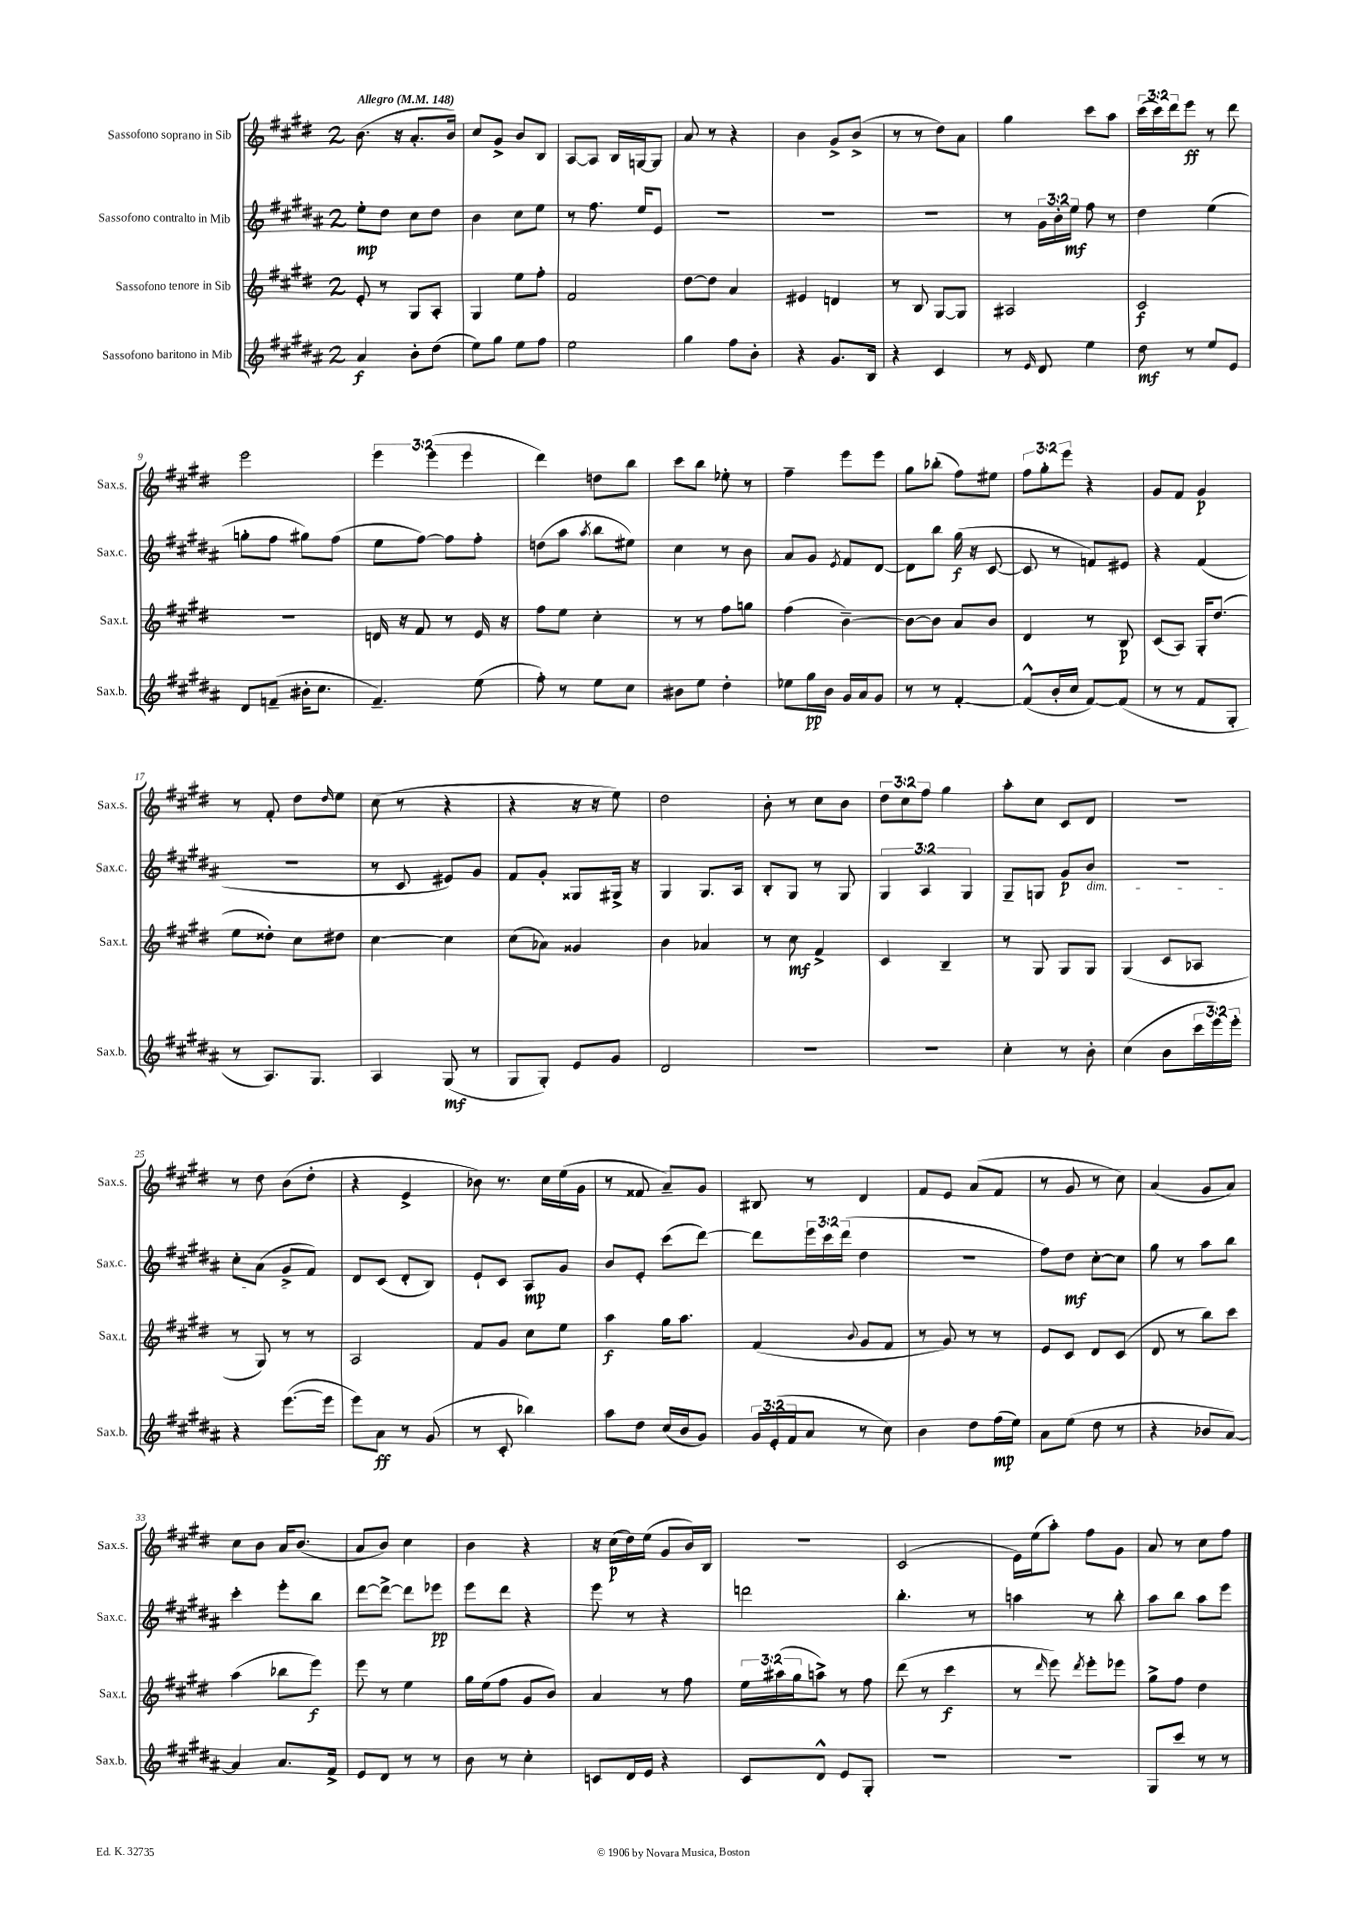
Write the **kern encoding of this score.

**kern	**dynam	**kern	**dynam	**kern	**dynam	**kern	**dynam
*part4	*part4	*part3	*part3	*part2	*part2	*part1	*part1
*staff4	*staff4	*staff3	*staff3	*staff2	*staff2	*staff1	*staff1
*I"Sassofono baritono in Mib	*	*I"Sassofono tenore in Sib	*	*I"Sassofono contralto in Mib	*	*I"Sassofono soprano in Sib	*
*I'Sax.b.	*	*I'Sax.t.	*	*I'Sax.c.	*	*I'Sax.s.	*
*clefG2	*	*clefG2	*	*clefG2	*	*clefG2	*
*k[f#c#g#d#a#]	*	*k[f#c#g#d#]	*	*k[f#c#g#d#a#]	*	*k[f#c#g#d#]	*
*M2/4	*	*M2/4	*	*M2/4	*	*M2/4	*
*MM148	*	*MM148	*	*MM148	*	*MM148	*
=1	=1	=1	=1	=1	=1	=1	=1
!	!	!	!	!	!	!LO:TX:a:B:t=Allegro	!
4a#/	f	8e'/	.	8ee'\L	mp	(8.b\	.
.	.	8r	.	8dd#\J	.	.	.
.	.	.	.	.	.	16r	.
8b'\L	.	8G#/L	.	8cc#\L	.	8.a'/L	.
(8dd#\J	.	8A'/J	.	8dd#\J	.	.	.
.	.	.	.	.	.	16b/Jk)	.
=2	=2	=2	=2	=2	=2	=2	=2
8ee\L)	.	4G#/	.	4b\	.	8cc#/L	.
8gg#\J	.	.	.	.	.	8g#^/J	.
8ee\L	.	8ee\L	.	8cc#\L	.	8b/L	.
8ff#\J	.	8ff#'\J	.	8ee\J	.	8B/J	.
=3	=3	=3	=3	=3	=3	=3	=3
2ee\	.	2f#/	.	8r	.	[8A/L	.
.	.	.	.	8.ff#\	.	8A/J]	.
.	.	.	.	.	.	16B/LL	.
.	.	.	.	16ee/KL	.	[16Gn/J	.
.	.	.	.	8e/J	.	8G/J]	.
=4	=4	=4	=4	=4	=4	=4	=4
4gg#\	.	[8dd#\L	.	2r	.	8a/	.
.	.	8dd#\J]	.	.	.	8r	.
8ff#\L	.	4a/	.	.	.	4r	.
8b'\J	.	.	.	.	.	.	.
=5	=5	=5	=5	=5	=5	=5	=5
4r	.	4e#X/	.	2r	.	4b\	.
8.g#/L	.	4dn/	.	.	.	8g#^/L	.
.	.	.	.	.	.	(8b^/J	.
16B/Jk	.	.	.	.	.	.	.
=6	=6	=6	=6	=6	=6	=6	=6
4r	.	8r	.	2r	.	8r	.
.	.	8B/	.	.	.	8r	.
4c#/	.	[8G#/L	.	.	.	8dd#\L)	.
.	.	8G#/J]	.	.	.	8a\J	.
=7	=7	=7	=7	=7	=7	=7	=7
8r	.	2A#X/	.	8r	.	4gg#\	.
16qqe/	.	.	.	.	.	.	.
8d#/	.	.	.	24g#\LL	.	.	.
.	.	.	.	24b'\	.	.	.
.	.	.	.	24ee\JJ	mf	.	.
4ee\	.	.	.	8ff#\	.	8ccc#\L	.
.	.	.	.	8r	.	8aa\J	.
=8	=8	=8	=8	=8	=8	=8	=8
8dd#\	mf	2c#/	f	4dd#\	.	(24ccc#\LL	.
.	.	.	.	.	.	24ccc#\)	.
.	.	.	.	.	.	24ddd#\J	.
8r	.	.	.	.	.	8eee\J	ff
8ee/L	.	.	.	(4ee\	.	8r	.
8e/J	.	.	.	.	.	8ddd#\	.
!!LO:LB:g=z
=9	=9	=9	=9	=9	=9	=9	=9
8d#/L	.	2r	.	8ggn'\L	.	2eee\	.
(8fn~/J	.	.	.	8ff#\J	.	.	.
16b#X'\KL	.	.	.	8gg#X\L)	.	.	.
8.cc#\J	.	.	.	.	.	.	.
.	.	.	.	(8ff#\J	.	.	.
=10	=10	=10	=10	=10	=10	=10	=10
4.f#~/)	.	16dn/	.	8ee\L	.	6eee\	.
.	.	16r	.	.	.	.	.
.	.	8f#/	.	[8ff#\J)	.	.	.
.	.	.	.	.	.	(6eee\	.
.	.	8r	.	8ff#\L]	.	.	.
.	.	.	.	.	.	6eee\	.
(8ee\	.	16e/	.	8ff#'\J	.	.	.
.	.	16r	.	.	.	.	.
=11	=11	=11	=11	=11	=11	=11	=11
8ff#'\)	.	8ff#\L	.	(8ddn\L	.	4ddd#\)	.
8r	.	8ee\J	.	8aa#\J	.	.	.
.	.	.	.	8qaa#/	.	.	.
8ee\L	.	4cc#'\	.	8bb\L	.	8ddn\L	.
8cc#\J	.	.	.	8ee#X\J)	.	8bb\J	.
=12	=12	=12	=12	=12	=12	=12	=12
8b#X\L	.	8r	.	4cc#\	.	8ccc#\L	.
8ee\J	.	8r	.	.	.	8bb\J	.
4dd#'\	.	8ff#\L	.	8r	.	8ee-X'\	.
.	.	8ggn\J	.	8b\	.	8r	.
=13	=13	=13	=13	=13	=13	=13	=13
8ee-X\L	.	(4ff#\	.	8a#/L	.	4ff#~\	.
16gg#\L	pp	.	.	8g#/J	.	.	.
16b\JJ	.	.	.	.	.	.	.
.	.	.	.	8qe/	.	.	.
16g#/LL	.	[4b~\)	.	8f#/L	.	8eee\L	.
16a#/J	.	.	.	.	.	.	.
8g#/J	.	.	.	[8d#/J	.	8eee\J	.
=14	=14	=14	=14	=14	=14	=14	=14
8r	.	8b\L_	.	8d#\L]	.	8gg#\L	.
8r	.	8b\J]	.	8bb\J	.	(8bb-X'\J	.
[4f#'/	.	8a/L	.	(16gg#\	f	8ff#\L)	.
.	.	.	.	16r	.	.	.
.	.	8b/J	.	[8c#/	.	8ee#X\J	.
=15	=15	=15	=15	=15	=15	=15	=15
(8f#^^/L]	.	4d#/	.	8c#/]	.	12ff#\L	.
.	.	.	.	.	.	12gg#'\	.
16b'/L	.	.	.	8r	.	.	.
.	.	.	.	.	.	12eee\J	.
16cc#/JJ	.	.	.	.	.	.	.
[8f#/L)	.	8r	.	8fn/L)	.	4r	.
(8f#/J]	.	8B/	p	8e#X/J	.	.	.
=16	=16	=16	=16	=16	=16	=16	=16
8r	.	(8c#/L	.	4r	.	8g#/L	.
8r	.	8A/J)	.	.	.	8f#/J	.
8f#/L	.	16G#'/KL	.	(4f#/	.	4g#/	p
.	.	(8.dd#/J	.	.	.	.	.
8G#'/J	.	.	.	.	.	.	.
!!LO:LB:g=z
=17	=17	=17	=17	=17	=17	=17	=17
8r	.	8ee\L	.	2r	.	8r	.
8.A#/L)	.	8dd##X'\J)	.	.	.	8f#'/	.
.	.	8cc#\L	.	.	.	8dd#\L	.
8.G#/J	.	.	.	.	.	.	.
.	.	.	.	.	.	16qqdd#/	.
.	.	8dd#X\J	.	.	.	8ee\J	.
=18	=18	=18	=18	=18	=18	=18	=18
4A#/	.	[4cc#\	.	8r	.	(8cc#\	.
.	.	.	.	8c#/	.	8r	.
(8G#/	mf	4cc#\]	.	8e#X/L)	.	4r	.
8r	.	.	.	8g#/J	.	.	.
=19	=19	=19	=19	=19	=19	=19	=19
8G#/L	.	(8cc#\L	.	8f#/L	.	4r	.
8G#'/J)	.	8a-X\J)	.	8g#'/J	.	.	.
8e/L	.	4g##X/	.	8G##X/L	.	16r	.
.	.	.	.	.	.	16r	.
8g#/J	.	.	.	16G#X^/Jk	.	8ee\)	.
.	.	.	.	16r	.	.	.
=20	=20	=20	=20	=20	=20	=20	=20
2d#/	.	4b\	.	4G#/	.	2dd#\	.
.	.	4a-X/	.	8.G#/L	.	.	.
.	.	.	.	16A#/Jk	.	.	.
=21	=21	=21	=21	=21	=21	=21	=21
2r	.	8r	.	8B'/L	.	8b'\	.
.	.	8cc#\	mf	8G#/J	.	8r	.
.	.	4f#^/	.	8r	.	8cc#\L	.
.	.	.	.	8G#/	.	8b\J	.
=22	=22	=22	=22	=22	=22	=22	=22
2r	.	4c#/	.	6G#/	.	12dd#\L	.
.	.	.	.	.	.	12cc#\	.
.	.	.	.	6A#/	.	12ff#\J	.
.	.	4B~/	.	.	.	4gg#\	.
.	.	.	.	6G#/	.	.	.
=23	=23	=23	=23	=23	=23	=23	=23
4cc#'\	.	8r	.	8G#~/L	.	8aa'\L	.
.	.	8G#/	.	8Gn/J	.	8cc#\J	.
8r	.	8G#/L	.	8g#/L	p	8c#/L	.
!	!	!	!	!LO:TX:b:i:t=dim.	!	!	!
8b'\	.	8G#/J	.	8b/J	.	8d#/J	.
=24	=24	=24	=24	=24	=24	=24	=24
(4cc#\	.	(4G#/	.	2r	.	2r	.
8b\L	.	8c#/L	.	.	.	.	.
24ccc#\L	.	8A-X/J	.	.	.	.	.
24eee\)	.	.	.	.	.	.	.
24eee'\JJ	.	.	.	.	.	.	.
!!LO:LB:g=z
=25	=25	=25	=25	=25	=25	=25	=25
4r	.	8r	.	8cc#'\L	.	8r	.
.	.	8G#/)	.	(8a#\J	.	8dd#\	.
([8.eee\L	.	8r	.	8g#^/L	.	(8b\L	.
.	.	8r	.	8f#/J)	.	8dd#'\J	.
16eee\Jk]	.	.	.	.	.	.	.
=26	=26	=26	=26	=26	=26	=26	=26
8eee\L)	.	2A/	.	8d#/L	.	4r	.
8a#\J	ff	.	.	(8c#/J	.	.	.
8r	.	.	.	8d#'/L	.	4e^/	.
(8g#/	.	.	.	8B/J)	.	.	.
=27	=27	=27	=27	=27	=27	=27	=27
8r	.	8f#/L	.	8e`/L	.	8b-X\)	.
8c#'/	.	8g#/J	.	8c#/J	.	8.r	.
4bb-X\)	.	8cc#\L	.	8A#/L	mp	.	.
.	.	.	.	.	.	16cc#\LL	.
.	.	8ee\J	.	8g#/J	.	(16ee\	.
.	.	.	.	.	.	16g#\JJ	.
=28	=28	=28	=28	=28	=28	=28	=28
8aa#\L	.	4aa\	f	8b/L	.	8r	.
8dd#\J	.	.	.	8e'/J	.	8f##X/	.
(16cc#/LL	.	16gg#\KL	.	(8ccc#\L	.	8a~/L)	.
16b/J	.	8.aa\J	.	.	.	.	.
8g#/J)	.	.	.	[8ddd#\J)	.	8g#/J	.
=29	=29	=29	=29	=29	=29	=29	=29
24g#/LL	.	(4f#/	.	8ddd#\L]	.	8B#X/	.
(24e'/	.	.	.	.	.	.	.
24f#/J	.	.	.	.	.	.	.
8a#/J	.	.	.	24eee\L	.	8r	.
.	.	.	.	24ccc#\	.	.	.
.	.	.	.	(24ddd#\JJ	.	.	.
.	.	8qqb/	.	.	.	.	.
8r	.	8g#/L	.	4dd#\	.	4d#/	.
8cc#\)	.	8f#/J	.	.	.	.	.
=30	=30	=30	=30	=30	=30	=30	=30
4b\	.	8r	.	2r	.	8f#/L	.
.	.	8g#/)	.	.	.	8e/J	.
8dd#\L	.	8r	.	.	.	(8a/L	.
(16ff#\L	mp	8r	.	.	.	8f#/J	.
16ee\JJ)	.	.	.	.	.	.	.
=31	=31	=31	=31	=31	=31	=31	=31
8a#\L	.	8e/L	.	8ff#\L)	.	8r	.
(8ee\J	.	8c#/J	.	8dd#\J	mf	8g#/	.
8dd#\	.	8d#/L	.	[8cc#'\L	.	8r	.
8r	.	(8c#/J	.	8cc#\J]	.	8cc#\)	.
=32	=32	=32	=32	=32	=32	=32	=32
4r	.	8d#/	.	8gg#\	.	(4a/	.
.	.	8r	.	8r	.	.	.
8b-X/L	.	8bb\L)	.	8aa#\L	.	8g#/L	.
[8a#/J)	.	8ccc#\J	.	8bb\J	.	8a/J)	.
!!LO:LB:g=z
=33	=33	=33	=33	=33	=33	=33	=33
4a#/]	.	(4aa\	.	4ccc#'\	.	8cc#\L	.
.	.	.	.	.	.	8b\J	.
8.a#/L	.	8bb-X\L	.	8eee'\L	.	16a/KL	.
.	.	.	.	.	.	(8.b/J	.
.	.	8eee\J)	f	8bb\J	.	.	.
16f#^/Jk	.	.	.	.	.	.	.
=34	=34	=34	=34	=34	=34	=34	=34
8e/L	.	8eee\	.	[8ddd#\L	.	8a/L	.
8d#/J	.	8r	.	8ddd#^\J_	.	8b/J)	.
8r	.	4ee\	.	8ddd#\L]	.	4cc#\	.
8r	.	.	.	8eee-X\J	pp	.	.
=35	=35	=35	=35	=35	=35	=35	=35
8b\	.	16gg#\LL	.	8eee\L	.	4b\	.
.	.	(16ee\J	.	.	.	.	.
8r	.	8ff#\J	.	8ddd#\J	.	.	.
4cc#'\	.	8g#/L	.	4r	.	4r	.
.	.	8b/J)	.	.	.	.	.
=36	=36	=36	=36	=36	=36	=36	=36
8cn/L	.	4a/	.	8eee\	.	16r	.
.	.	.	.	.	.	(16cc#\LL	p
16d#/L	.	.	.	8r	.	16dd#\)	.
16e/JJ	.	.	.	.	.	(16ee\JJ	.
4r	.	8r	.	4r	.	8g#/L	.
.	.	8ff#\	.	.	.	16b/L)	.
.	.	.	.	.	.	16B/JJ	.
=37	=37	=37	=37	=37	=37	=37	=37
8c#/L	.	24ee\LL	.	2dddn\	.	2r	.
.	.	(24aa#X\	.	.	.	.	.
.	.	24gg#\J	.	.	.	.	.
8d#^^/J	.	8aan^\J)	.	.	.	.	.
8e/L	.	8r	.	.	.	.	.
8G#'/J	.	8ff#\	.	.	.	.	.
=38	=38	=38	=38	=38	=38	=38	=38
2r	.	(8ddd#\	.	4.bb'\	.	(2c#/	.
.	.	8r	.	.	.	.	.
.	.	4ccc#\	f	.	.	.	.
.	.	.	.	8r	.	.	.
=39	=39	=39	=39	=39	=39	=39	=39
2r	.	8r	.	4aan\	.	16e\LL)	.
.	.	.	.	.	.	(16ee\J	.
.	.	16qqddd#/	.	.	.	.	.
.	.	8eee\)	.	.	.	8aa'\J)	.
.	.	8qddd#/	.	.	.	.	.
.	.	8eee'\L	.	8r	.	8ff#\L	.
.	.	8eee-X\J	.	8bb'\	.	8g#\J	.
=40	=40	=40	=40	=40	=40	=40	=40
8G#/L	.	8gg#^\L	.	8aa#\L	.	8a/	.
8ccc#/J	.	8ff#\J	.	8bb\J	.	8r	.
8r	.	4dd#\	.	8aa#\L	.	8cc#\L	.
8r	.	.	.	8eee\J	.	8ff#\J	.
==	==	==	==	==	==	==	==
*-	*-	*-	*-	*-	*-	*-	*-
